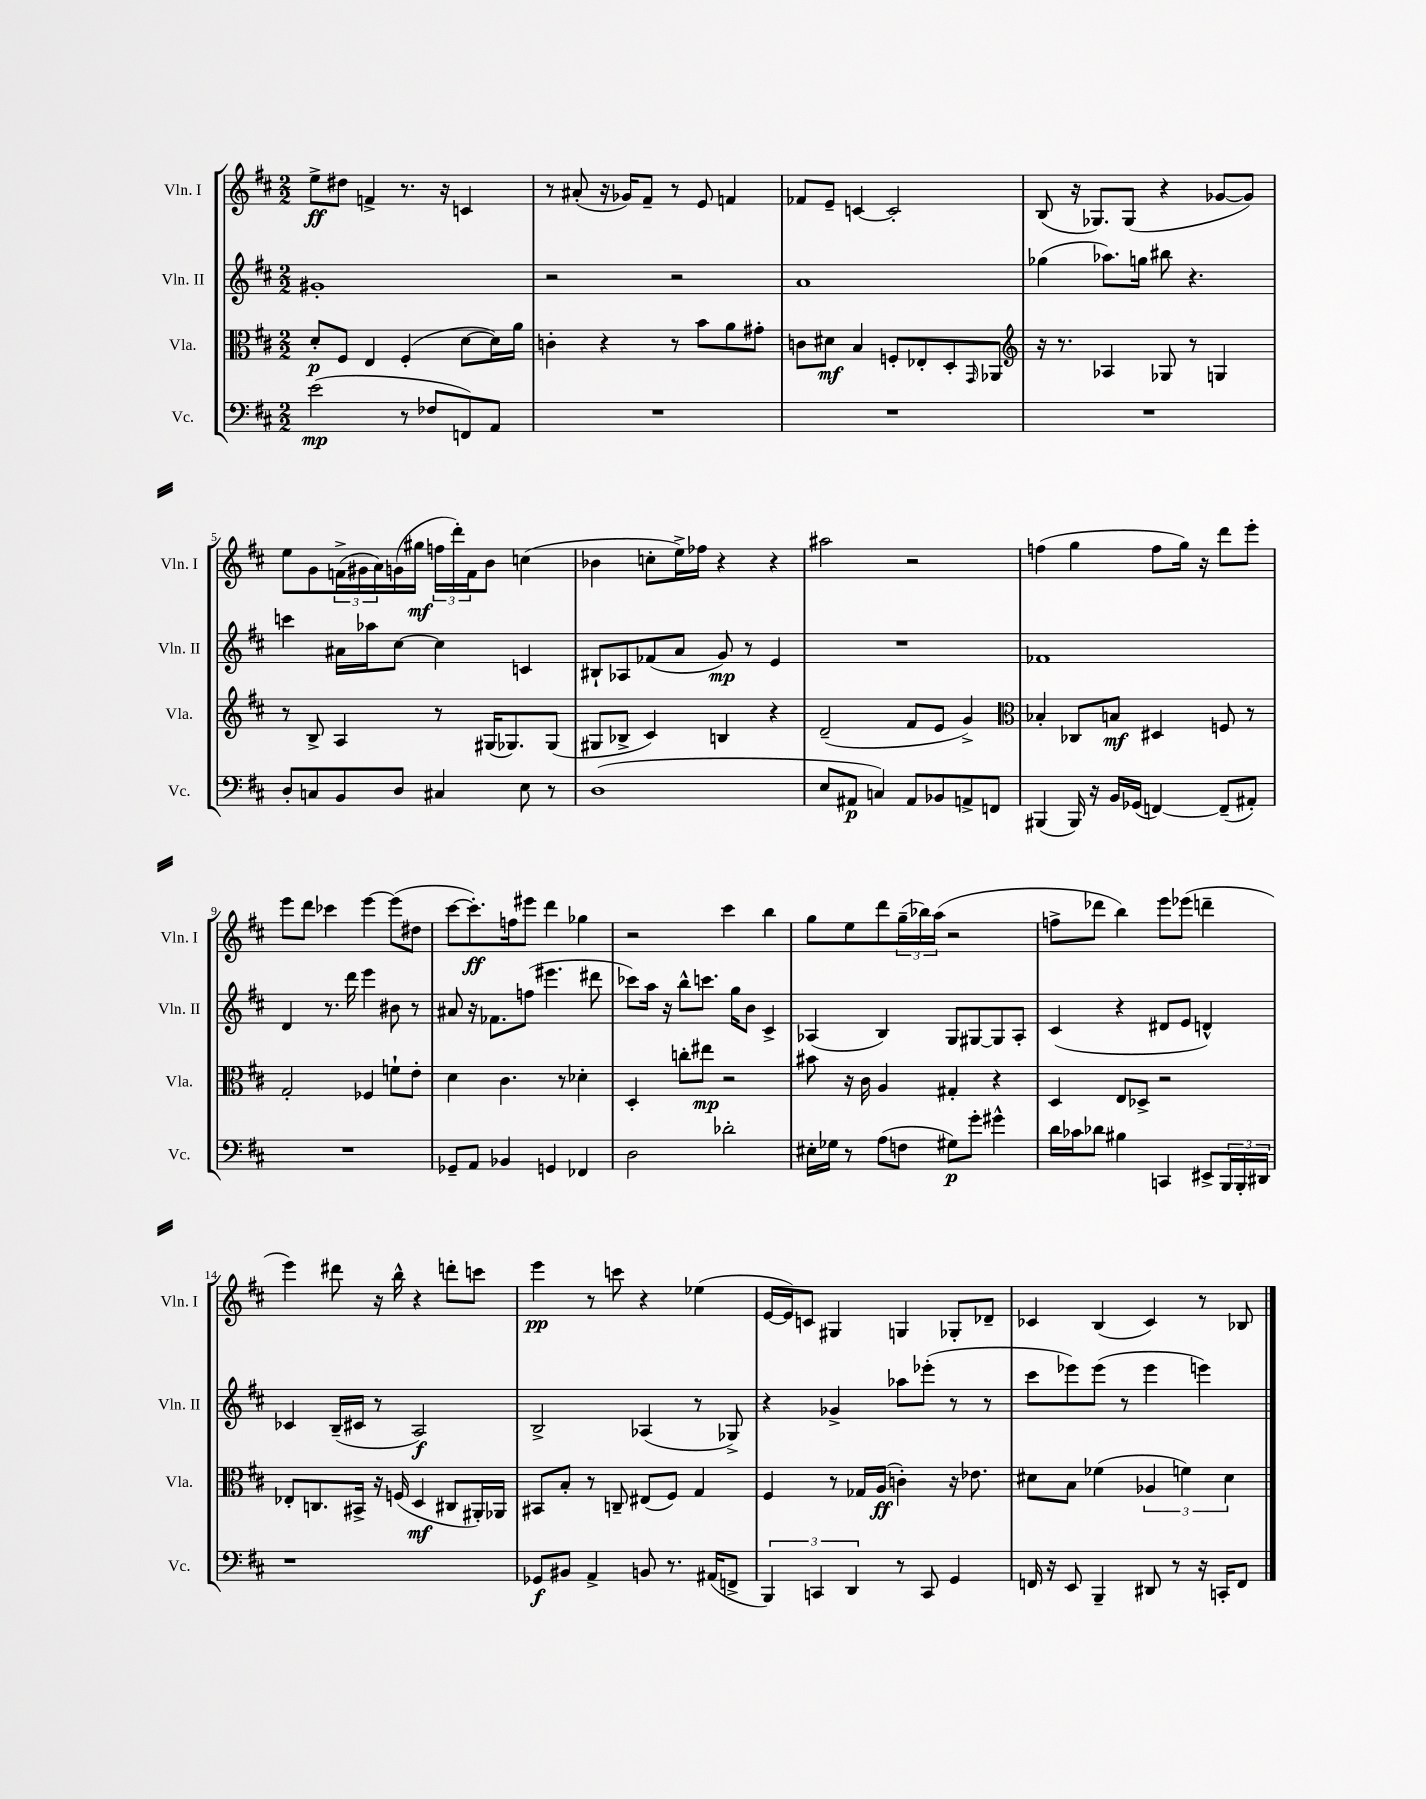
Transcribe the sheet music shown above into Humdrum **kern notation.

**kern	**kern	**kern	**kern
*staff4	*staff3	*staff2	*staff1
*clefF4	*clefC3	*clefG2	*clefG2
*k[f#c#]	*k[f#c#]	*k[f#c#]	*k[f#c#]
*M2/2	*M2/2	*M2/2	*M2/2
(2e\	8d'/L	1g#'	8ee^\L
.	8F#/J	.	8dd#\J
.	4E/	.	4f^/
8r	(4F#'/	.	8.r
8F-/L	.	.	.
.	.	.	16r
8FF/)	[8d\L	.	4c/
8AA/J	16d\]L)	.	.
.	16a\JJ	.	.
=	=	=	=
1r	4c'\	2r	8r
.	.	.	(8a#'/
.	4r	.	16r
.	.	.	16g-/LK)
.	.	.	8f#~/J
.	8r	2r	8r
.	8b\L	.	8e/
.	8a\	.	4f/
.	8g#'\J	.	.
=	=	=	=
1r	8c\L	1a	8f-/L
.	8d#\J	.	8e~/J
.	4B/	.	[4c/
.	8F'/L	.	2c'/]
.	8E-'/	.	.
.	8D'/	.	.
.	16qqGG/	.	.
.	8AA-/J	.	.
=	=	=	=
*	*clefG2	*	*
1r	16r	(4gg-\	(8B/
.	8.r	.	.
.	.	.	16r
.	.	.	8.G-/L)
.	4A-/	8.aa-\L)	.
.	.	.	(8G-/J
.	.	16gg\Jk	.
.	8G-/	8bb#\	4r
.	8r	4.r	.
.	4G/	.	[8g-/L
.	.	.	8g-/]J)
=	=	=	=
8D'/L	8r	4ccc\	8ee\L
8C/	8B^/	.	8g\
8BB/	4A/	16a#\LL	(24f^\L
.	.	.	24g#\
.	.	16aa-\J	.
.	.	.	24a\)
8D/J	.	[8cc#\J	(16g\
.	.	.	16gg#\JJ
4C#/	8r	4cc#\]	24ff\LL
.	.	.	24ddd'\)
.	.	.	24f\J
.	(16G#/LK	.	8b\J
.	8.G-/)	.	.
8E\	.	4c/	(4cc\
8r	(8G-/J	.	.
=	=	=	=
(1D	8G#/L	8B#`/L	4b-\
.	8B-^/J	8A-/	.
.	4c#/)	(8f-/	8cc'\L
.	.	8a/J	16ee^\L)
.	.	.	16ff-\JJ
.	4B/	8g/)	4r
.	.	8r	.
.	4r	4e/	4r
=	=	=	=
8E/L	(2d~/	1r	2aa#\
8AA#/J	.	.	.
4C/)	.	.	.
8AA#/L	8f#/L	.	2r
8BB-/	8e/J	.	.
8AA^/	4g^/)	.	.
8FF/J	.	.	.
=	=	=	=
*	*clefC3	*	*
(4BBB#/	4B-'/	1f-	(4ff\
16BBB#/)	8C-/L	.	4gg\
16r	.	.	.
16BB/LL	8B/J	.	.
(16GG-/JJ	.	.	.
[4FF/)	4D#/	.	8ff\L
.	.	.	16gg\Jk)
.	.	.	16r
(8FF~/]L	8F/	.	8ddd\L
8AA#'/J)	8r	.	8eee'\J
=	=	=	=
1r	2G'/	4d/	8eee\L
.	.	.	8ddd\J
.	.	8.r	4ccc-\
.	.	16ddd\	.
.	4F-/	4eee\	[4eee\
.	8f`\L	8b#\	(8eee\]L
.	8e'\J	8r	8dd#\J
=	=	=	=
8GG-~/L	4d\	8a#/	[8ccc#\L
8AA/J	.	16r	8.ccc#'\])
.	.	8.f-\L	.
4BB-/	4.c#\	.	.
.	.	.	16ff\k
.	.	(8ff\J	8eee#\J
4GG/	.	4.eee#\	4ddd\
.	8r	.	.
4FF-/	4d-'\	.	4gg-\
.	.	8ddd#\	.
=	=	=	=
2D\	4D'/	8ccc-\L)	2r
.	.	16aa\Jk	.
.	.	16r	.
.	8cc'\L	8bb^^\L	.
.	8ee#\J	8.ccc\J	.
2d-'\	2r	.	4ccc#\
.	.	16gg\LK	.
.	.	8b\J	.
.	.	4c#^/	4bb\
=	=	=	=
16E#'\LL	8b#\	(4A-/	8gg\L
16G-\JJ	.	.	.
8r	16r	.	8ee\
.	16c#\	.	.
(8A\L	4A/	4B/)	8ddd\
8F\J	.	.	(24gg~\L
.	.	.	24bb-\)
.	.	.	(24aa\JJ
8G#\L)	4G#'/	8G/L	2r
8g'\J	.	[8G#/	.
4g#^^\	4r	8G#/]	.
.	.	8A-'/J	.
=	=	=	=
16d\LL	4D/	(4c#/	8ff^\L
16c-\J	.	.	.
8d-\J	.	.	8ddd-\J
4B#\	8E/L	4r	4bb\)
.	8D-^/J	.	.
4CC/	2r	8d#/L	8eee\L
.	.	8e/J	(8eee-\J
8EE#^/L	.	4d^^/)	4ddd~\
24BBB/L	.	.	.
24BBB'/	.	.	.
24DD#/JJ	.	.	.
=	=	=	=
1r	8E-'/L	4c-/	4eee\)
.	8.C/	.	.
.	.	(16B~/LL	8ddd#\
.	16BB#^/Jk	16c#/JJ	.
.	16r	8r	16r
.	(16F/	.	16bb^^\
.	4D/	2A/)	4r
.	8C#/L	.	8ddd'\L
.	16AA#'/L)	.	8ccc\J
.	16AA-/JJ	.	.
=	=	=	=
8GG-/L	8BB#/L	2B^/	4eee\
8BB#/J	8B'/J	.	.
4AA^/	8r	.	8r
.	8C~/	.	8ccc\
8BB/	(8E#/L	(4A-/	4r
8.r	8F#/J)	.	.
.	4G/	8r	(4ee-\
(16AA#/LK	.	.	.
8FF^/J	.	8G-^/)	.
=	=	=	=
6BBB/)	4F#/	4r	[16e/LL
.	.	.	16e/]J)
.	.	.	8c/J
6CC/	.	.	.
.	8r	4g-^/	4G#/
6DD/	.	.	.
.	16G-/LL	.	.
.	(16A/JJ	.	.
8r	4c'\)	8aa-\L	4G/
8CC/	.	(8eee-'\J	.
4GG/	16r	8r	8G-'/L
.	8.e-\	.	.
.	.	8r	8d-~/J
=	=	=	=
16FF/	8d#\L	8ccc#\L	4c-/
16r	.	.	.
8EE/	8B\J	8eee-\)	.
4BBB~/	(4f-\	(8eee-\J	(4B/
.	.	8r	.
8DD#/	6A-/	4eee-\	4c-/)
8r	.	.	.
.	6f\)	.	.
16r	.	4eee\)	8r
16CC'/LK	.	.	.
.	6d#\	.	.
8FF/J	.	.	8B-/
==	==	==	==
*-	*-	*-	*-
